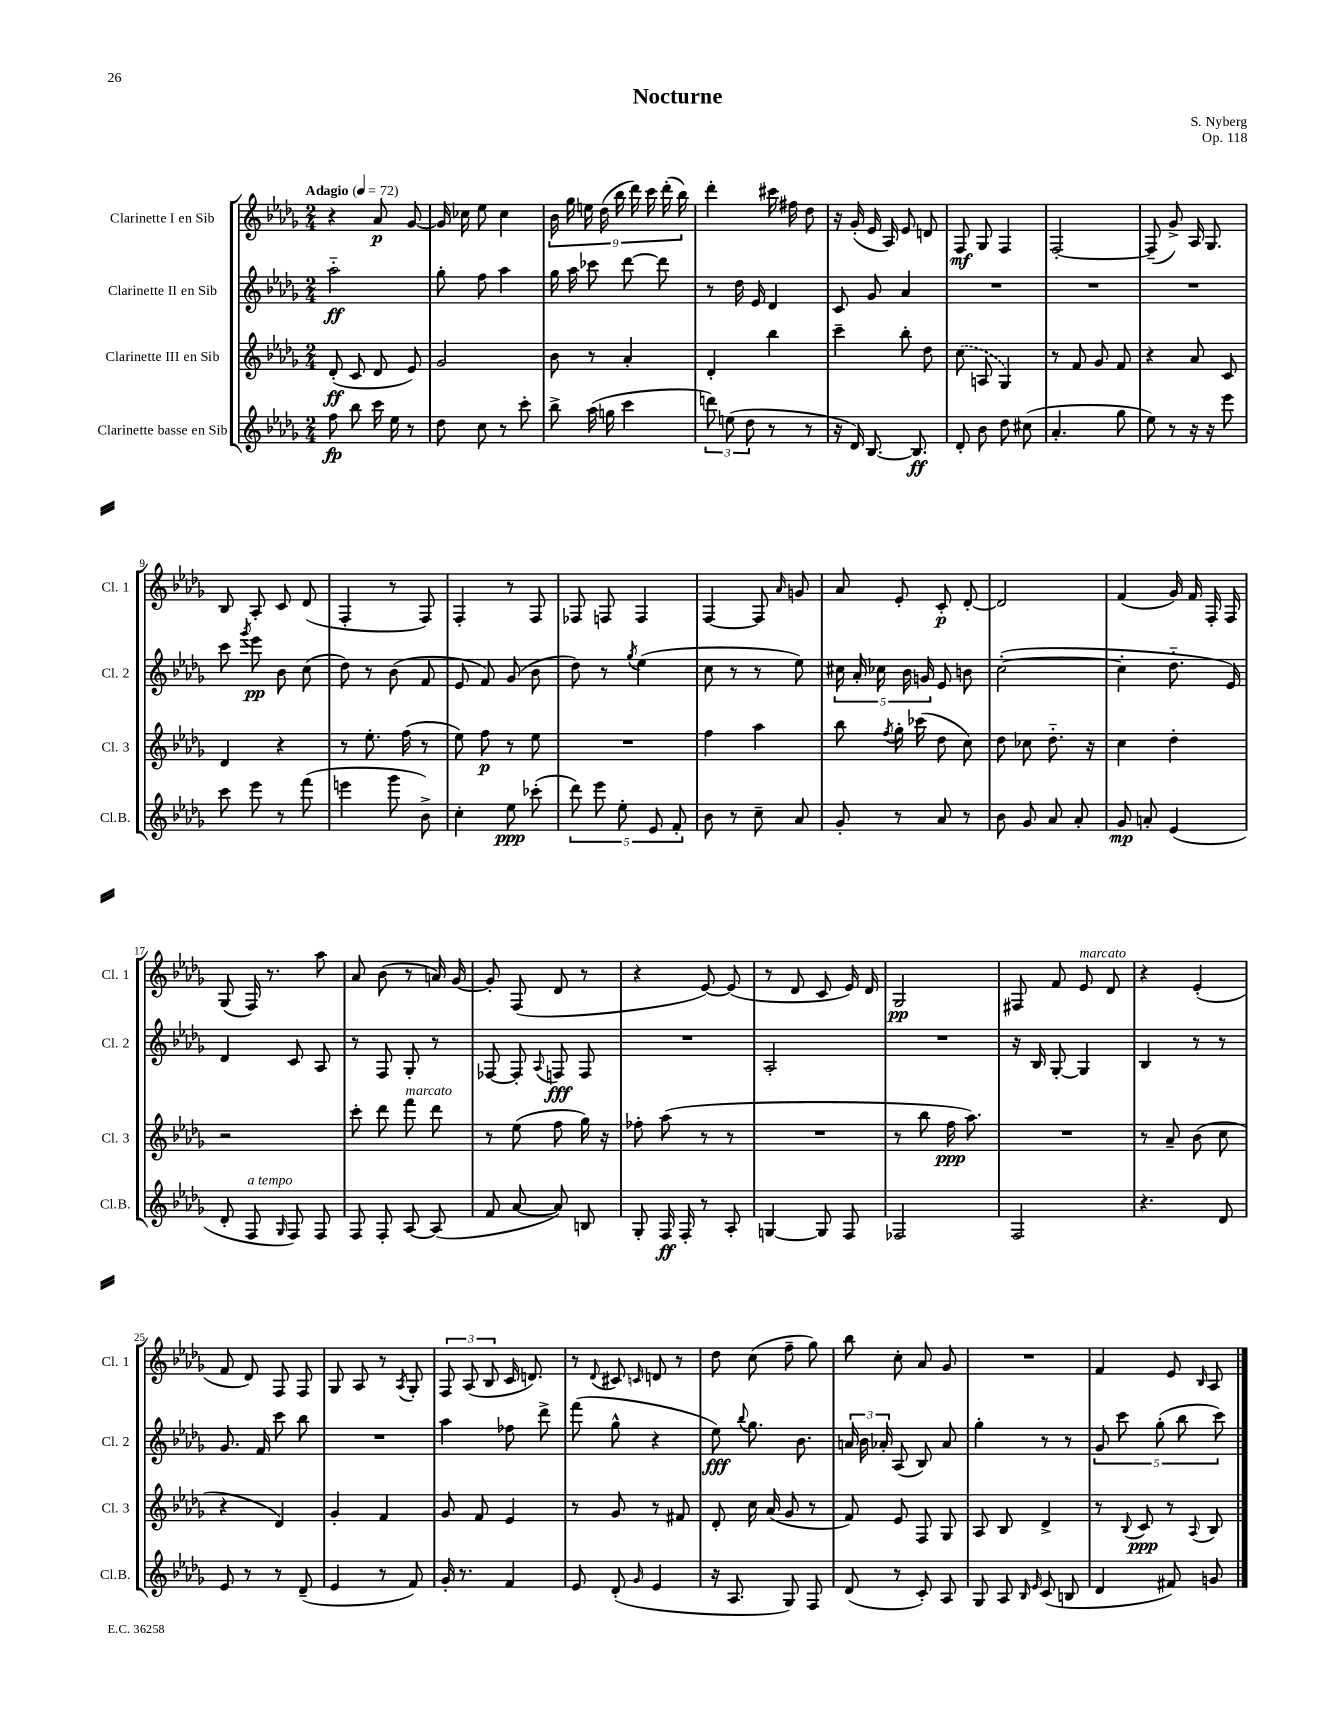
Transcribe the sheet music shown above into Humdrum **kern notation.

**kern	**dynam	**kern	**dynam	**kern	**dynam	**kern	**dynam
*part4	*part4	*part3	*part3	*part2	*part2	*part1	*part1
*staff4	*staff4	*staff3	*staff3	*staff2	*staff2	*staff1	*staff1
*I"Clarinette basse en Sib	*	*I"Clarinette III en Sib	*	*I"Clarinette II en Sib	*	*I"Clarinette I en Sib	*
*I'Cl.B.	*	*I'Cl. 3	*	*I'Cl. 2	*	*I'Cl. 1	*
*clefG2	*	*clefG2	*	*clefG2	*	*clefG2	*
*k[b-e-a-d-g-]	*	*k[b-e-a-d-g-]	*	*k[b-e-a-d-g-]	*	*k[b-e-a-d-g-]	*
*M2/4	*	*M2/4	*	*M2/4	*	*M2/4	*
*MM72	*	*MM72	*	*MM72	*	*MM72	*
=1	=1	=1	=1	=1	=1	=1	=1
!	!	!	!	!	!	!LO:TX:a:B:t=Adagio	!
8ff\	fp	(8d-'/	ff	2aa-\	ff	4r	.
8bb-\	.	8c/	.	.	.	.	.
16ccc\	.	8d-/	.	.	.	8a-/	p
16ee-\	.	.	.	.	.	.	.
8r	.	8e-/)	.	.	.	[8g-/	.
=2	=2	=2	=2	=2	=2	=2	=2
8dd-\	.	2g-/	.	8gg-'\	.	16g-/]	.
.	.	.	.	.	.	16cc-X\	.
8cc\	.	.	.	8ff\	.	8ee-\	.
8r	.	.	.	4aa-\	.	4cc-\	.
8ccc'\	.	.	.	.	.	.	.
=3	=3	=3	=3	=3	=3	=3	=3
8bb-^\	.	8b-\	.	16gg-\	.	18b-\	.
.	.	.	.	.	.	18gg-\	.
.	.	.	.	16aa-\	.	.	.
.	.	.	.	.	.	18een\	.
(16aa-\	.	8r	.	8ccc-X\	.	.	.
.	.	.	.	.	.	(18dd-\	.
16ggn\	.	.	.	.	.	.	.
.	.	.	.	.	.	18bb-\	.
4ccc\	.	4a-'/	.	[8ddd-\	.	.	.
.	.	.	.	.	.	18ddd-\)	.
.	.	.	.	.	.	18ccc\	.
.	.	.	.	8ddd-\]	.	.	.
.	.	.	.	.	.	(18ddd-'\	.
.	.	.	.	.	.	18bb-\)	.
=4	=4	=4	=4	=4	=4	=4	=4
12dddn\)	.	4d-'/	.	8r	.	4ddd-'\	.
(12een\	.	.	.	.	.	.	.
.	.	.	.	16dd-\	.	.	.
12dd-\	.	.	.	.	.	.	.
.	.	.	.	16e-/	.	.	.
8r	.	4bb-\	.	4d-/	.	16ccc#X\	.
.	.	.	.	.	.	16ff#X\	.
8r	.	.	.	.	.	8dd-\	.
=5	=5	=5	=5	=5	=5	=5	=5
16r	.	4ccc~\	.	8c/	.	16r	.
16d-/)	.	.	.	.	.	(16g-'/	.
[8.B-/	.	.	.	8g-/	.	16e-/	.
.	.	.	.	.	.	16A-/)	.
.	.	8bb-'\	.	4a-/	.	8e-/	.
8.B-/]	ff	.	.	.	.	.	.
.	.	8dd-\	.	.	.	8dn/	.
=6	=6	=6	=6	=6	=6	=6	=6
8d-'/	.	(8cc\	.	2r	.	8F/	mf
8b-\	.	8An/	.	.	.	8G-/	.
8dd-\	.	4G-/)	.	.	.	4F/	.
(8cc#X\	.	.	.	.	.	.	.
=7	=7	=7	=7	=7	=7	=7	=7
4.a-'/	.	8r	.	2r	.	[2F'/	.
.	.	8f/	.	.	.	.	.
.	.	8g-/	.	.	.	.	.
8gg-\	.	8f/	.	.	.	.	.
=8	=8	=8	=8	=8	=8	=8	=8
8ee-\)	.	4r	.	2r	.	(8F~/]	.
8r	.	.	.	.	.	8g-^/)	.
16r	.	8a-/	.	.	.	16A-/	.
16r	.	.	.	.	.	8.G-/	.
8eee-\	.	8c/	.	.	.	.	.
!!LO:LB:g=z
=9	=9	=9	=9	=9	=9	=9	=9
8ccc\	.	4d-/	.	8ccc\	.	8B-/	.
.	.	.	.	8qggg-/	.	.	.
8eee-\	.	.	.	8eee-\	pp	8A-'/	.
8r	.	4r	.	8b-\	.	8c/	.
(8fff\	.	.	.	(8cc\	.	(8d-/	.
=10	=10	=10	=10	=10	=10	=10	=10
4eeen\	.	8r	.	8dd-\)	.	4F'/	.
.	.	8.ee-'\	.	8r	.	.	.
8ggg-\	.	.	.	(8b-\	.	8r	.
.	.	(16ff\	.	.	.	.	.
8b-^\)	.	8r	.	8f/	.	8F/)	.
=11	=11	=11	=11	=11	=11	=11	=11
4cc'\	.	8ee-\)	.	8e-/	.	4F'/	.
.	.	8ff\	p	8f/)	.	.	.
8ee-\	ppp	8r	.	(8g-/	.	8r	.
(8ccc-X'\	.	8ee-\	.	8b-\	.	8F/	.
=12	=12	=12	=12	=12	=12	=12	=12
10ddd-\)	.	2r	.	8dd-\)	.	8F-X/	.
10eee-\	.	.	.	.	.	.	.
.	.	.	.	8r	.	8Fn/	.
10ee-'\	.	.	.	.	.	.	.
.	.	.	.	8qgg-/	.	.	.
.	.	.	.	(4ee-\	.	4F/	.
10e-/	.	.	.	.	.	.	.
10f'/	.	.	.	.	.	.	.
=13	=13	=13	=13	=13	=13	=13	=13
8b-\	.	4ff\	.	8cc\	.	[4F/	.
8r	.	.	.	8r	.	.	.
8cc~\	.	4aa-\	.	8r	.	8F/]	.
.	.	.	.	.	.	16qqa-/	.
8a-/	.	.	.	8ee-\)	.	8gn/	.
=14	=14	=14	=14	=14	=14	=14	=14
8g-'/	.	8bb-\	.	20cc#X\	.	8a-/	.
.	.	.	.	20a-'/	.	.	.
.	.	.	.	20cc-X\	.	.	.
.	.	8qff/	.	.	.	.	.
8r	.	16gg-'\	.	.	.	8e-'/	.
.	.	.	.	20b-\	.	.	.
.	.	(16ccc-X\	.	.	.	.	.
.	.	.	.	20gn/	.	.	.
8a-/	.	8dd-\	.	8e-/	.	8c'/	p
8r	.	8cc\)	.	8bn\	.	[8d-'/	.
=15	=15	=15	=15	=15	=15	=15	=15
8b-\	.	8dd-\	.	([2cc'\	.	2d-/]	.
8g-/	.	8cc-X\	.	.	.	.	.
8a-/	.	8.dd-\	.	.	.	.	.
8a-'/	.	.	.	.	.	.	.
.	.	16r	.	.	.	.	.
=16	=16	=16	=16	=16	=16	=16	=16
8g-/	mp	4cc\	.	4cc'\]	.	(4f/	.
8an'/	.	.	.	.	.	.	.
(4e-/	.	4dd-'\	.	8.dd-\	.	16g-/)	.
.	.	.	.	.	.	16f/	.
.	.	.	.	.	.	16F'/	.
.	.	.	.	16e-/)	.	16F/	.
!!LO:LB:g=z
=17	=17	=17	=17	=17	=17	=17	=17
8d-'/	.	2r	.	4d-/	.	(8G-/	.
!LO:TX:a:i:t=a tempo	!	!	!	!	!	!	!
8F/	.	.	.	.	.	16F/)	.
.	.	.	.	.	.	8.r	.
16qqG-/	.	.	.	.	.	.	.
8F/)	.	.	.	8c/	.	.	.
8F/	.	.	.	8A-/	.	8aa-\	.
=18	=18	=18	=18	=18	=18	=18	=18
8F/	.	8ccc'\	.	8r	.	8a-/	.
8F'/	.	8ddd-\	.	8F/	.	(8b-\	.
!	!	!LO:TX:a:i:t=marcato	!	!	!	!	!
[8A-/	.	8fff\	.	8G-'/	.	8r	.
(8A-/]	.	8ddd-\	.	8r	.	16an/)	.
.	.	.	.	.	.	[16g-/	.
=19	=19	=19	=19	=19	=19	=19	=19
8f/	.	8r	.	[8F-X/	.	8g-'/]	.
[8a-/	.	(8ee-\	.	8F-'/]	.	(8F/	.
.	.	.	.	8qqA-/	.	.	.
8a-/])	.	8ff\	.	8Fn/	fff	8d-/	.
8Bn/	.	16gg-\)	.	8F/	.	8r	.
.	.	16r	.	.	.	.	.
=20	=20	=20	=20	=20	=20	=20	=20
8G-'/	.	8ff-X'\	.	2r	.	4r	.
16F/	ff	(8aa-\	.	.	.	.	.
16F'/	.	.	.	.	.	.	.
8r	.	8r	.	.	.	[8e-/)	.
8A-'/	.	8r	.	.	.	(8e-/]	.
=21	=21	=21	=21	=21	=21	=21	=21
[4Gn/	.	2r	.	2A-'/	.	8r	.
.	.	.	.	.	.	8d-/	.
8G/]	.	.	.	.	.	8c/	.
8F/	.	.	.	.	.	16e-/)	.
.	.	.	.	.	.	16d-/	.
=22	=22	=22	=22	=22	=22	=22	=22
2F-X/	.	8r	.	2r	.	2G-/	pp
.	.	8bb-\	.	.	.	.	.
.	.	16ff\	ppp	.	.	.	.
.	.	8.aa-\)	.	.	.	.	.
=23	=23	=23	=23	=23	=23	=23	=23
2F/	.	2r	.	16r	.	8F#X/	.
.	.	.	.	16B-/	.	.	.
.	.	.	.	[8G-'/	.	8f/	.
!	!	!	!	!	!	!LO:TX:a:i:t=marcato	!
.	.	.	.	4G-/]	.	8e-/	.
.	.	.	.	.	.	8d-/	.
=24	=24	=24	=24	=24	=24	=24	=24
4.r	.	8r	.	4B-/	.	4r	.
.	.	8a-~/	.	.	.	.	.
.	.	(8b-\	.	8r	.	(4e-'/	.
8d-/	.	8cc\	.	8r	.	.	.
!!LO:LB:g=z
=25	=25	=25	=25	=25	=25	=25	=25
8e-/	.	4r	.	8.g-/	.	8f/	.
8r	.	.	.	.	.	8d-/)	.
.	.	.	.	16f/	.	.	.
8r	.	4d-/)	.	8ccc\	.	8F/	.
(8d-~/	.	.	.	8bb-\	.	8F/	.
=26	=26	=26	=26	=26	=26	=26	=26
4e-/	.	4g-'/	.	2r	.	8G-/	.
.	.	.	.	.	.	8A-/	.
8r	.	4f/	.	.	.	8r	.
.	.	.	.	.	.	8qA-/	.
8f/)	.	.	.	.	.	8G-'/	.
=27	=27	=27	=27	=27	=27	=27	=27
16g-'/	.	8g-/	.	4aa-\	.	12F/	.
8.r	.	.	.	.	.	.	.
.	.	.	.	.	.	(12A-/	.
.	.	8f/	.	.	.	.	.
.	.	.	.	.	.	12B-/	.
4f/	.	4e-/	.	8ff-X\	.	16c/	.
.	.	.	.	.	.	8.dn/)	.
.	.	.	.	8ddd-^\	.	.	.
=28	=28	=28	=28	=28	=28	=28	=28
8e-/	.	8r	.	(8fff\	.	8r	.
.	.	.	.	.	.	8qqd-/	.
(8d-'/	.	8g-/	.	8gg-^^\	.	8c#X/	.
16qqg-/	.	.	.	.	.	16qqcn/	.
4e-/	.	8r	.	4r	.	8dn/	.
.	.	8f#X/	.	.	.	8r	.
=29	=29	=29	=29	=29	=29	=29	=29
16r	.	8d-'/	.	8ee-\)	fff	8dd-\	.
8.A-/	.	.	.	.	.	.	.
.	.	.	.	8qqbb-/	.	.	.
.	.	16cc\	.	8.gg-\	.	(8cc\	.
.	.	(16a-/	.	.	.	.	.
8G-/)	.	8g-/	.	.	.	8ff~\	.
.	.	.	.	8.b-\	.	.	.
8F/	.	8r	.	.	.	8gg-\)	.
=30	=30	=30	=30	=30	=30	=30	=30
(8d-/	.	8f/)	.	24an/	.	8bb-\	.
.	.	.	.	24b-\	.	.	.
.	.	.	.	24a-X'/	.	.	.
8r	.	8e-/	.	(8A-/	.	8cc'\	.
8c'/)	.	8F/	.	8B-/)	.	8a-/	.
8A-/	.	8G-/	.	8a-/	.	8g-/	.
=31	=31	=31	=31	=31	=31	=31	=31
8G-/	.	8A-/	.	4gg-'\	.	2r	.
8A-/	.	8B-/	.	.	.	.	.
16qqB-/	.	.	.	.	.	.	.
16qqe-/	.	.	.	.	.	.	.
(8c/	.	4d-^/	.	8r	.	.	.
8Bn/	.	.	.	8r	.	.	.
=32	=32	=32	=32	=32	=32	=32	=32
4d-/	.	8r	.	10g-/	.	4f/	.
.	.	.	.	10ccc\	.	.	.
.	.	8qqB-/	.	.	.	.	.
.	.	8c/	ppp	.	.	.	.
.	.	.	.	(10gg-'\	.	.	.
8f#X/)	.	8r	.	.	.	8e-/	.
.	.	.	.	10bb-\	.	.	.
.	.	8qqA-/	.	.	.	16qqB-/	.
8gn/	.	8B-/	.	.	.	8A-/	.
.	.	.	.	10ccc\)	.	.	.
==	==	==	==	==	==	==	==
*-	*-	*-	*-	*-	*-	*-	*-
